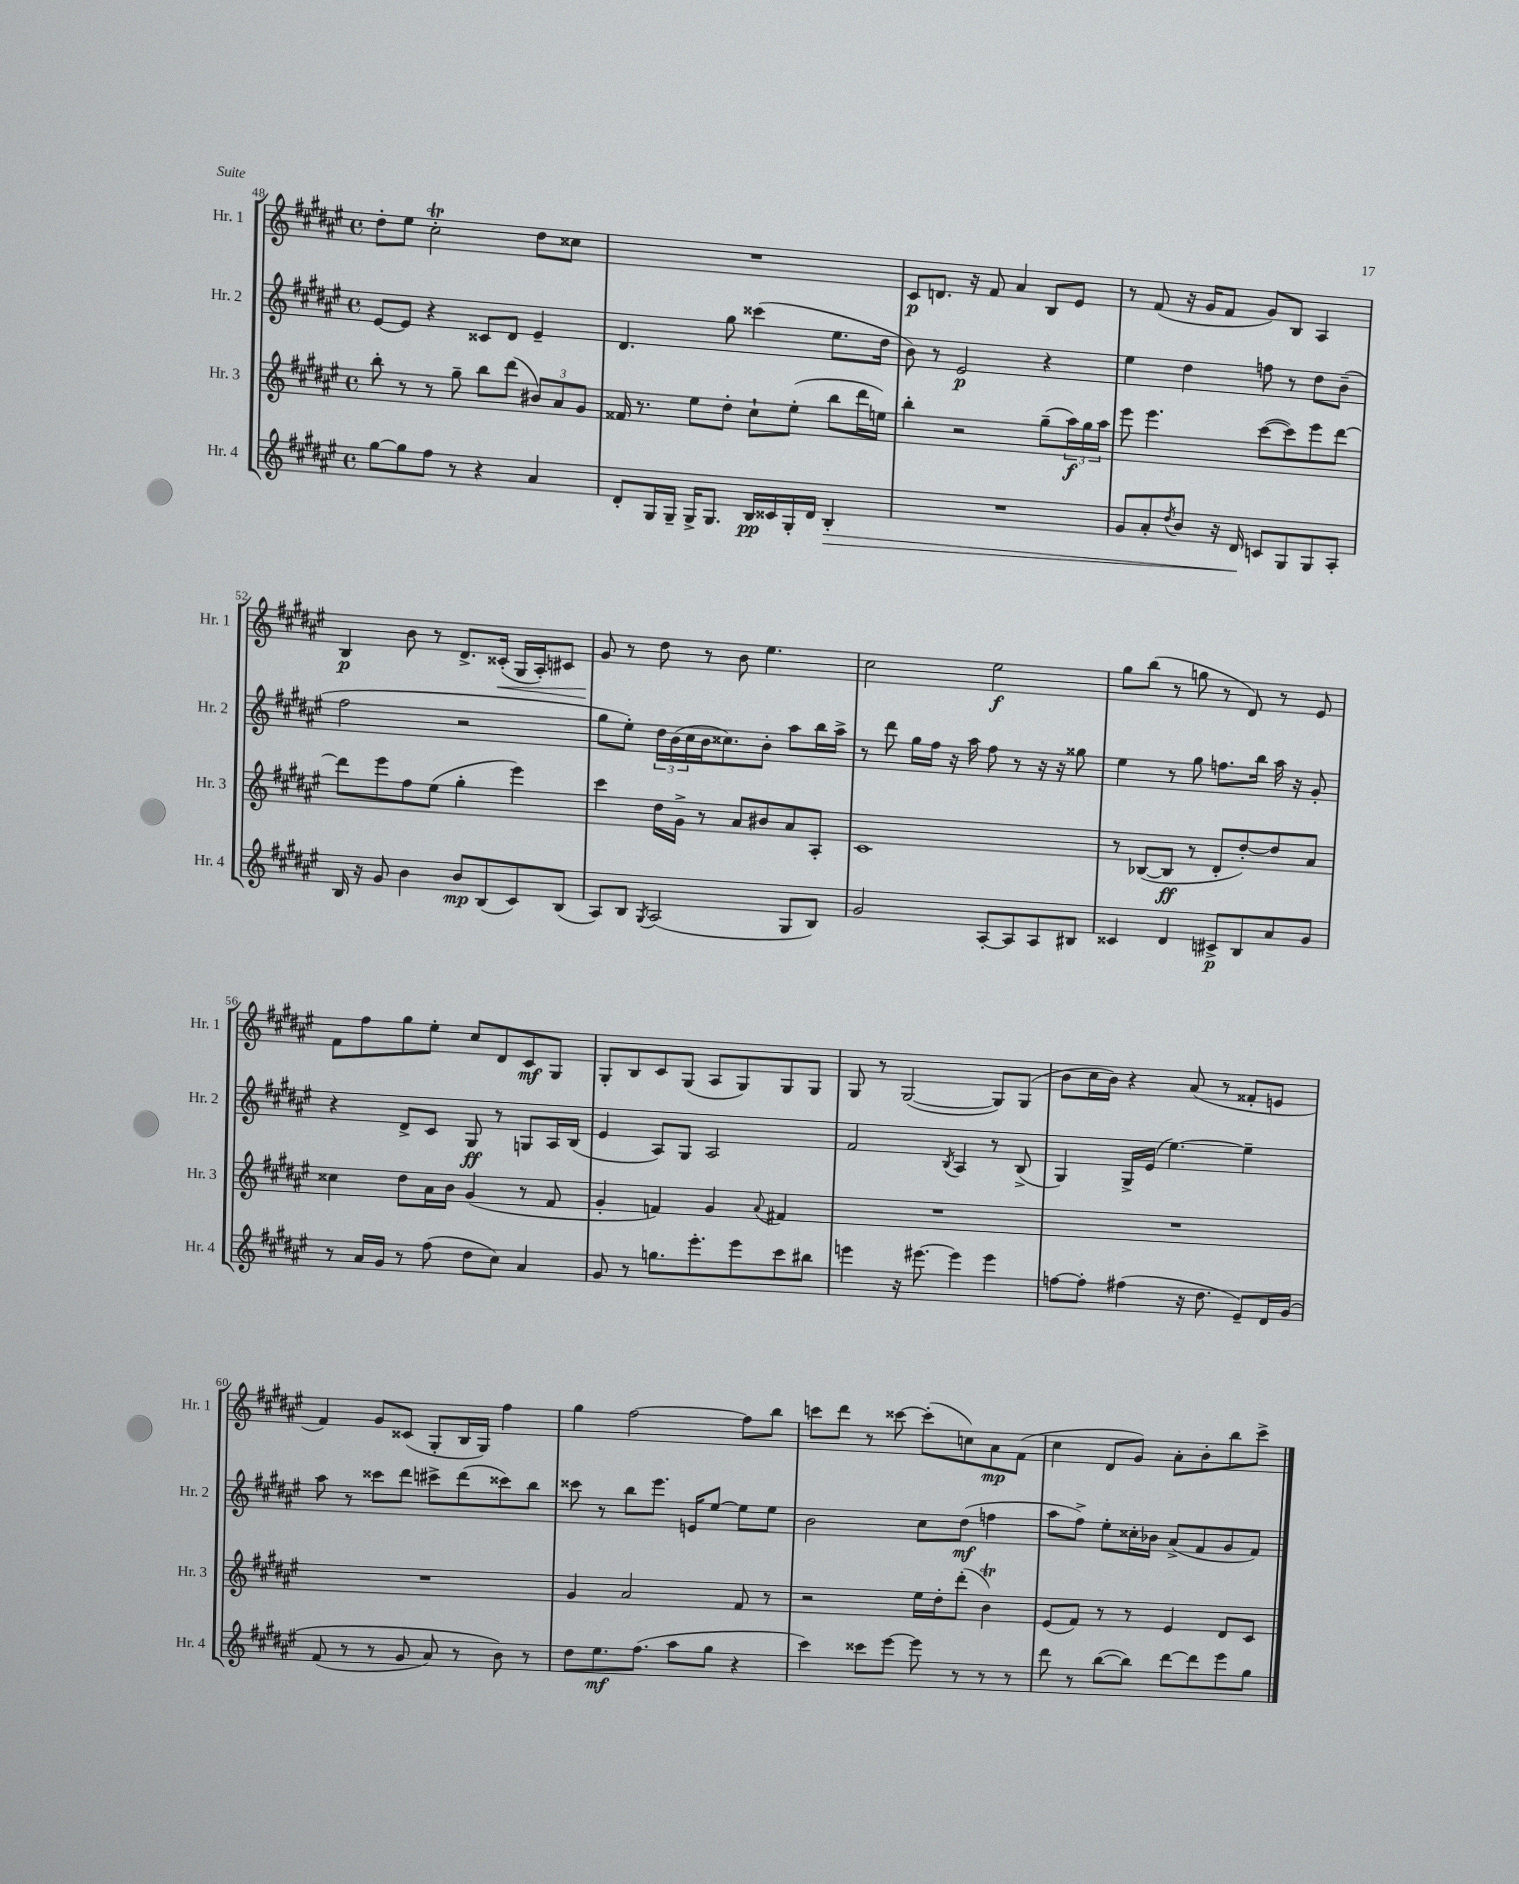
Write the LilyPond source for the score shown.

<<
\new StaffGroup <<
\new Staff = "s0" \with { instrumentName = "Hr. 1" shortInstrumentName = "Hr. 1" } {
    \clef treble \key fis \major \defaultTimeSignature \time 4/4
    dis''8-. eis''8 cis''2-.\trill dis''8 cisis''8 |
    R1 |
    cis'8\p d'8. r16 fis'8 ais'4 b8 eis'8 |
    r8 fis'8( r16 gis'16 fis'8 gis'8) b8 ais4 |
    b4\p b'8 r8 dis'8.-> cisis'16-.\<( gis16 ais16-.) cis'8 |
    gis'8\! r8 dis''8 r8 b'8 eis''4. |
    cis''2 eis''2\f |
    gis''8 b''8( r8 g''8 r8 dis'8) r8 eis'8 |
    fis'8 fis''8 gis''8 eis''8-. cis''8 dis'8 cis'8\mf gis8 |
    gis8-. b8 cis'8 gis8( ais8 gis8) gis8 gis8 |
    gis8 r8 gis2~( gis8) gis8( |
    b'8 cis''16 b'16) r4 ais'8( r8 fisis'8-. e'8 |
    fis'4) gis'8 cisis'8( gis8-. b16 gis16) fis''4 |
    gis''4 fis''2~ fis''8 b''8 |
    c'''8 dis'''8 r8 cisis'''8~ cisis'''8-.( c''8) ais'8\mp fis'8( |
    cis''4 dis'8 gis'8) ais'8-. b'8-. b''8 cis'''8-> \bar "|." |
}
\new Staff = "s1" \with { instrumentName = "Hr. 2" shortInstrumentName = "Hr. 2" } {
    \clef treble \key fis \major \defaultTimeSignature \time 4/4
    eis'8~ eis'8 r4 cisis'8 dis'8 eis'4-- |
    dis'4. gis''8 cisis'''4( eis''8. dis''16 |
    b'8) r8 eis'2\p r4 |
    eis''4 dis''4 f''8 r8 dis''8 b'8--( |
    fis''2 r2 |
    gis''8 eis''8-.) \tuplet 3/2 { dis''16 b'16( cis''16 } b'16 cisis''8.) b'8-. ais''8 b''16 ais''16-> |
    r8 dis'''8 gis''16 fis''16 r16 ais''16 fis''8 r8 r16 r16 gisis''8 |
    eis''4 r8 gis''8 f''8. b''16 ais''16 r16 gis'8-. |
    r4 dis'8-> cis'8 gis8\ff r8 g8 ais16 b16( |
    eis'4 ais8) gis8 ais2 |
    fis'2 \acciaccatura { b8 } ais4 r8 b8->( |
    gis4) gis16-> eis'16( eis''4.~) eis''4-- |
    ais''8 r8 cisis'''8 dis'''8 cis'''8-> dis'''8( cisis'''8) b''8 |
    cisis'''8 r8 b''8 eis'''8. e'16 eis''8~ eis''8 eis''8 |
    b'2 cis''8 dis''8\mf( f''4 |
    ais''8 fis''8->) eis''8-. cisis''16-. bes'16 ais'8->( fis'8 gis'8 fis'8) \bar "|." |
}
\new Staff = "s2" \with { instrumentName = "Hr. 3" shortInstrumentName = "Hr. 3" } {
    \clef treble \key fis \major \defaultTimeSignature \time 4/4
    b''8-. r8 r8 gis''8-- b''8 dis'''8( \tuplet 3/2 { bis'8) ais'8 gis'8 } |
    fisis'16 r8. eis''8 dis''8-. cis''8-! eis''8-.( b''8 dis'''16 e''16) |
    b''4-. r2 gis''8--( \tuplet 3/2 { ais''16\f) gis''16 ais''16 } |
    eis'''8 eis'''4. cis'''8~( cis'''8) eis'''8 dis'''8~ |
    dis'''8 eis'''8 fis''8 eis''8( gis''4-. eis'''4) |
    cis'''4 dis''16 gis'16-> r8 ais'8 bis'8 ais'8 ais8-. |
    cis'1 |
    r8 bes8~( bes8\ff r8 dis'8-. dis''8~-.) dis''8 ais'8 |
    cisis''4 dis''8 ais'16 b'16 gis'4( r8 fis'8 |
    gis'4-. f'4) gis'4 \appoggiatura { ais'8 } fis'4 |
    R1 |
    R1 |
    R1 |
    gis'4 ais'2 fis'8 r8 |
    r2 eis''16 dis''16-. dis'''8-.( b'4\trill) |
    eis'8( fis'8) r8 r8 eis'4 dis'8 cis'8 \bar "|." |
}
\new Staff = "s3" \with { instrumentName = "Hr. 4" shortInstrumentName = "Hr. 4" } {
    \clef treble \key fis \major \defaultTimeSignature \time 4/4
    gis''8~ gis''8 fis''8 r8 r4 ais'4 |
    dis'8-. gis16 gis16-- gis16-> gis8. b16\pp cisis'16 gis16-. dis'16 b4-.\> |
    R1 |
    gis'8 ais'8-. \acciaccatura { dis''8 } b'8 r16 dis'16\! c'8 gis8 gis8 ais8-. |
    b16 r16 gis'8 b'4 b'8\mp b8( cis'8) b8( |
    ais8) b8 \acciaccatura { gis8 } ais2( gis8 b8) |
    gis'2 ais8~-. ais8 ais8 bis8 |
    cisis'4 dis'4 cis'8->\p b8 ais'8 gis'8 |
    r8 ais'16 gis'16 r8 fis''8( dis''8 cis''8) ais'4 |
    gis'8 r8 g''8. eis'''8.-. eis'''8 cis'''8 bis''8 |
    e'''4 r16 eis'''8.~ eis'''4 eis'''4 |
    f''8~ f''8-. fis''4( r16 dis''8. eis'8--) dis'16 gis'16\( |
    fis'8( r8 r8 gis'8 ais'8) r8 b'8\) r8 |
    dis''8 eis''8.\mf fis''8.( ais''8 gis''8 r4 |
    cis'''4) cisis'''8 eis'''8~ eis'''8 r8 r8 r8 |
    dis'''8 r8 b''8~( b''8) dis'''8~ dis'''8 eis'''8 gis''8 \bar "|." |
}
>>
>>
\layout { \context { \Score currentBarNumber = #48 } }
